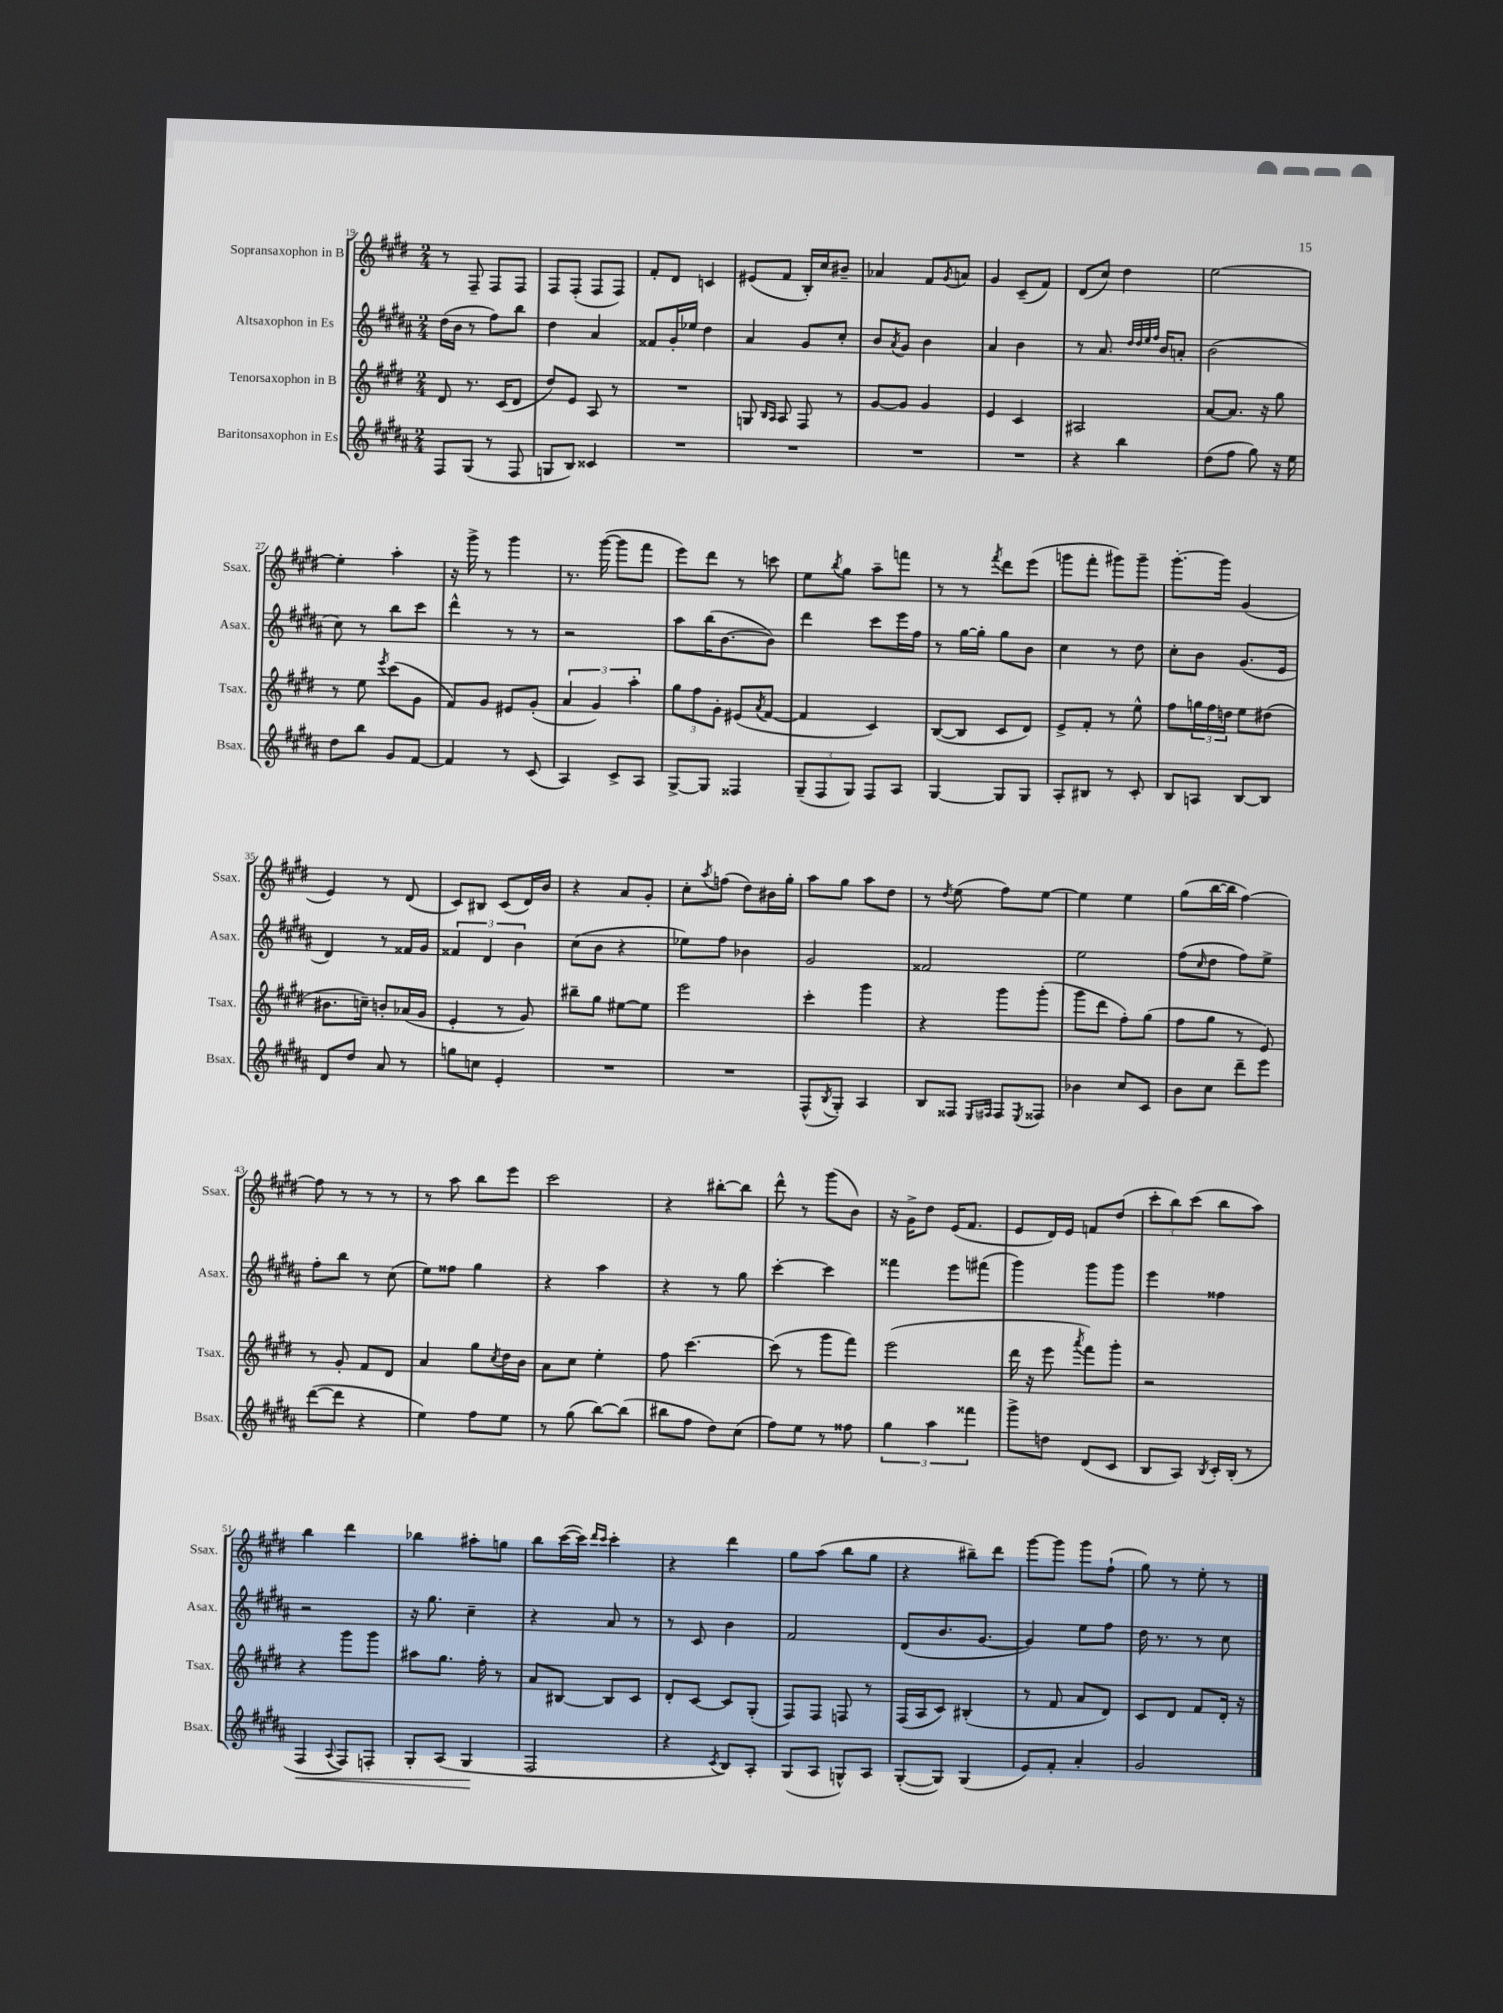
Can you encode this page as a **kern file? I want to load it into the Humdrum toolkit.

**kern	**dynam	**kern	**kern	**kern
*part4	*part4	*part3	*part2	*part1
*staff4	*staff4	*staff3	*staff2	*staff1
*I"Baritonsaxophon in Es	*	*I"Tenorsaxophon in B	*I"Altsaxophon in Es	*I"Sopransaxophon in B
*I'Bsax.	*	*I'Tsax.	*I'Asax.	*I'Ssax.
*clefG2	*	*clefG2	*clefG2	*clefG2
*k[f#c#g#d#a#]	*	*k[f#c#g#d#]	*k[f#c#g#d#a#]	*k[f#c#g#d#]
*M2/4	*	*M2/4	*M2/4	*M2/4
=19	=19	=19	=19	=19
8F#/L	.	8d#/	(16dd#\LL	8r
.	.	.	16b\JJ	.
(8G#/J	.	8.r	8r	8F#~/
8r	.	.	8ff#\L)	8F#/L
.	.	(16c#/KL	.	.
8F#/	.	8d#/J	8bb\J	8F#/J
=20	=20	=20	=20	=20
8Gn/L	.	8dd#/L)	4dd#\	8F#/L
8B/J)	.	8e/J	.	(8F#'/J
4c##X/	.	8A/	4a#/	8F#/L
.	.	8r	.	8F#/J)
=21	=21	=21	=21	=21
2r	.	2r	8f##X/L	8f#'/L
.	.	.	16g#'/L	8d#/J
.	.	.	16ee-X/JJ	.
.	.	.	4dd#\	4cn/
=22	=22	=22	=22	=22
2r	.	8Gn/	4a#/	(8e#X/L
.	.	16qqB/LL	.	.
.	.	16qqA/JJ	.	.
.	.	8A/	.	8f#/J
.	.	8F#/	8g#/L	16B'/LL)
.	.	.	.	16cc#/J
.	.	8r	8cc#'/J	8b#X~/J
=23	=23	=23	=23	=23
2r	.	[8g#/L	8b/L	4a-X/
.	.	.	8qa#/	.
.	.	8g#/J]	8g#/J	.
.	.	4g#/	4b\	8f#/L
.	.	.	.	8qg#/
.	.	.	.	8an/J
=24	=24	=24	=24	=24
2r	.	4e/	4a#/	4g#/
.	.	4c#/	4b\	(8c#~/L
.	.	.	.	8f#/J)
=25	=25	=25	=25	=25
4r	.	2A#X/	8r	(8d#/L
.	.	.	8.a#/	8cc#/J)
4bb\	.	.	.	4dd#\
.	.	.	32qqdd#/LLL	.
.	.	.	32qqdd#/	.
.	.	.	32qqee/	.
.	.	.	32qqff#/JJJ	.
.	.	.	16b/KL	.
.	.	.	8an'/J	.
=26	=26	=26	=26	=26
(8dd#\L	.	[8a/L	(2b\	[2ee\
8ff#\J	.	8.a/J]	.	.
8gg#\)	.	.	.	.
.	.	16r	.	.
16r	.	8gg#\	.	.
16ee\	.	.	.	.
!!LO:LB:g=z
=27	=27	=27	=27	=27
8dd#\L	.	8r	8cc#\)	4ee'\]
8bb\J	.	8ee\	8r	.
.	.	8qeee/	.	.
8g#/L	.	(8ccc#\L	8bb\L	4aa'\
[8f#/J	.	8g#\J	8ccc#\J	.
=28	=28	=28	=28	=28
4f#/]	.	8f#/L)	4ddd#^^\	16r
.	.	.	.	16ggg#^\
.	.	8g#/J	.	8r
8r	.	8e#X/L	8r	4ggg#\
(8c#/	.	(8g#'/J	8r	.
=29	=29	=29	=29	=29
4A#/)	.	6a/	2r	8.r
.	.	6g#/)	.	.
.	.	.	.	([16ggg#\
8c#^/L	.	.	.	8ggg#\L]
.	.	6aa'\	.	.
8A#/J	.	.	.	8fff#\J
=30	=30	=30	=30	=30
[8G#^/L	.	12gg#\L	8aa#\L	8eee\L)
.	.	12ff#\	.	.
8G#/J]	.	.	(16bb\K	8ddd#\J
.	.	12g#'\J	.	.
.	.	.	[8.b\	.
4F##X/	.	(8e#X/L	.	8r
.	.	8qa/	.	.
.	.	[8f#/J	8b\J])	8cccn\
=31	=31	=31	=31	=31
(12G#~/L	.	4f#/]	4ddd#\	8ee\L
12F#/	.	.	.	.
.	.	.	.	8qbb/
.	.	.	.	8gg#\J
12G#/J)	.	.	.	.
8F#/L	.	4c#/)	8ccc#\L	8aa~\L
8A#/J	.	.	16eee\L	8fffn\J
.	.	.	16ff#\JJ	.
=32	=32	=32	=32	=32
[4G#/	.	([8B/L	8r	8r
.	.	8B/J]	[16gg#\LL	8r
.	.	.	16gg#'\JJ]	.
.	.	.	.	8qfff#/
8G#/L]	.	8c#/L	8gg#\L	8ddd#\L
8G#/J	.	8d#/J)	8b\J	(8eee\J
=33	=33	=33	=33	=33
8A#'/L	.	8e^/L	4cc#\	8gggn\L
8B#X/J	.	8f#'/J	.	8fff#'\J
8r	.	8r	8r	8ggg#X\L)
8c#'/	.	8ee^^\	8dd#\	8ggg#~\J
=34	=34	=34	=34	=34
8B/L	.	8ff#\L	8cc#'\L	[8.ggg#'\L
8An/J	.	24ggn\L	8b\J	.
.	.	24ff#\	.	.
.	.	.	.	16ggg#\Jk]
.	.	24ddn\JJ	.	.
[8B/L	.	8ee\L	(8.g#/L	(4g#/
8B/J]	.	(8dd#X\J	.	.
.	.	.	16e/Jk	.
!!LO:LB:g=z
=35	=35	=35	=35	=35
8d#/L	.	8.b#X\L	4d#/)	4e/)
8dd#/J	.	.	.	.
.	.	16ccn~\Jk)	.	.
8a#/	.	8bn'/L	8r	8r
8r	.	(16a-X/L	16f##X/LL	(8d#/
.	.	16g#/JJ	16g#/JJ	.
=36	=36	=36	=36	=36
8ggn\L	.	4e'/	6f##X/	8c#/L)
8ccn\J	.	.	.	8B#X/J
.	.	.	6d#/	.
4e'/	.	8r	.	(8c#/L
.	.	.	6b\	.
.	.	8g#/)	.	16d#/L)
.	.	.	.	16b/JJ
=37	=37	=37	=37	=37
2r	.	8bb#X~\L	(8cc#\L	4r
.	.	8gg#\J	8b\J	.
.	.	[8ee#X\L	4r	8a/L
.	.	8ee#\J]	.	8g#'/J
=38	=38	=38	=38	=38
2r	.	2eee\	8ee-X\L)	8cc#'\L
.	.	.	.	8qaa/
.	.	.	8ff#\J	(8ffn\J
.	.	.	4b-X\	8dd#\L)
.	.	.	.	16b#X\L
.	.	.	.	16gg#'\JJ
=39	=39	=39	=39	=39
(8F#^^/L	.	4ccc#'\	2g#/	8aa\L
8qB/	.	.	.	.
8G#'/J)	.	.	.	8gg#\J
4A#/	.	4ggg#\	.	8aa\L
.	.	.	.	8dd#\J
=40	=40	=40	=40	=40
8B/L	.	4r	2f##X/	8r
.	.	.	.	8qdd#/
8F##X/J	.	.	.	(8ee\
16qqE/LL	.	.	.	.
16qqF#X/JJ	.	.	.	.
8F#/L	.	8ggg#\L	.	8ff#\L)
8qE/	.	.	.	.
8F##X/J	.	(8ggg#'\J	.	[8ee\J
=41	=41	=41	=41	=41
4b-X\	.	8ggg#\L	2ee\	4ee\]
.	.	8ddd#\J	.	.
8cc#/L	.	8ff#'\L)	.	4ee\
8c#/J	.	(8gg#\J	.	.
=42	=42	=42	=42	=42
8b\L	.	8ff#\L	(8ff#\L	(8gg#\L
.	.	.	16qqcc#/	.
8cc#\J	.	8gg#\J	8dd#\J	[16bb\L
.	.	.	.	16bb\JJ]
8ddd#~\L	.	8r	8ff#\L)	[4ff#\)
8eee\J	.	8e/)	8ee^\J	.
!!LO:LB:g=z
=43	=43	=43	=43	=43
([8ddd#\L	.	8r	8ff#'\L	8ff#\]
8ddd#\J]	.	8g#'/	8bb\J	8r
4r	.	8f#/L	8r	8r
.	.	8d#/J	(8cc#\	8r
=44	=44	=44	=44	=44
4ee\)	.	4a/	8ee\L)	8r
.	.	.	8ff##X\J	8aa\
8ff#\L	.	8gg#\L	4gg#\	8bb\L
.	.	8qcc#/	.	.
8ee\J	.	16dd#\L	.	8eee\J
.	.	16b\JJ	.	.
=45	=45	=45	=45	=45
8r	.	8a\L	4r	2ccc#\
(8gg#\	.	8cc#\J	.	.
[8bb\L)	.	4ee'\	4aa#\	.
(8bb\J]	.	.	.	.
=46	=46	=46	=46	=46
8bb#X\L	.	8ff#\	4r	4r
8ff#\J	.	[4.ccc#\	.	.
8dd#\L)	.	.	8r	[8bb#X'\L
(8cc#\J	.	.	8gg#\	8bb#\J]
=47	=47	=47	=47	=47
8ff#\L)	.	(8ccc#\]	[4ccc#'\	8ddd#^^\
8ee\J	.	8r	.	8r
8r	.	8ggg#\L	4ccc#\]	(8ggg#\L
8ff##X\	.	8fff#\J)	.	8b\J)
=48	=48	=48	=48	=48
6gg#\	.	(2eee\	4fff##X\	16r
.	.	.	.	16g#^\KL
.	.	.	.	8dd#\J
6aa#\	.	.	.	.
.	.	.	8eee\L	(16e/KL
.	.	.	.	8.f#/J
6fff##X\	.	.	.	.
.	.	.	(8fff#X\J	.
=49	=49	=49	=49	=49
8ggg#^\L	.	16ddd#\	4ggg#\)	8e/L
.	.	16r	.	.
8ddn\J	.	8eee\	.	16d#/L)
.	.	.	.	16e/JJ
.	.	8qaaa/	.	.
(8d#/L	.	8fff#\L)	8ggg#\L	8fn/L
8c#/J	.	8ggg#'\J	8ggg#\J	(8dd#/J
=50	=50	=50	=50	=50
8B/L	.	2r	4eee\	12ccc#'\L
.	.	.	.	12bb\)
8A#/J)	.	.	.	.
.	.	.	.	(12ccc#\J
8qB/	.	.	.	.
16c#'/LL	.	.	4ff##X\	8bb\L
(16B'/JJ	.	.	.	.
8r	.	.	.	8aa\J)
!!LO:LB:g=z
=51	=51	=51	=51	=51
!	!LO:HP:b	!	!	!
4F#/	<	4r	2r	4bb\
8qqA#/	.	.	.	.
8F#/L)	.	8ggg#\L	.	4ddd#\
8Fn'/J	.	8ggg#\J	.	.
=52	=52	=52	=52	=52
8G#'/L	.	8aa#X\L	16r	4bb-X\
.	.	.	8.gg#\	.
(8A#/J	.	8.gg#\J	.	.
4G#/	.	.	4cc#~\	8aa#X'\L
.	.	16ff#'\	.	.
.	.	8r	.	8ggn\J
.	[	.	.	.
=53	=53	=53	=53	=53
2F#/	.	8a/L	4r	8bb\L
.	.	[8B#X/J	.	([16ccc#\L
.	.	.	.	16ccc#\JJ])
.	.	.	.	16qqddd#/LL
.	.	.	.	16qqccc#/JJ
.	.	8B#/L]	8a#/	4ccc#'\
.	.	8c#/J	8r	.
=54	=54	=54	=54	=54
4r	.	8d#'/L	8r	4r
.	.	[8c#/J	8c#/	.
8qc#/	.	.	.	.
8B/L)	.	8c#/L]	4b\	4ddd#\
8A#'/J	.	(8G#'/J	.	.
=55	=55	=55	=55	=55
(8G#/L	.	8F#/L)	2f#/	8gg#\L
8A#/J	.	8F#/J	.	(8aa\J
8Gn^^/L)	.	8Fn/	.	8bb\L
8A#/J	.	8r	.	8gg#\J
=56	=56	=56	=56	=56
([8G#'/L	.	(16F#/LL	(8d#/L	4r
.	.	16A/J	.	.
8G#/J])	.	8c#/J)	8.b/	.
(4G#/	.	(4B#X'/	.	8bb#X~\L)
.	.	.	[8.g#/J	.
.	.	.	.	8ddd#\J
=57	=57	=57	=57	=57
8e/L)	.	8r	4g#/])	[8ggg#\L
8f#'/J	.	8f#/	.	8ggg#\J]
4a#'/	.	8a/L	8ee\L	8ggg#\L
.	.	8d#/J)	8ff#\J	(8ff#`\J
=58	=58	=58	=58	=58
2g#/	.	8c#/L	16dd#\	8gg#\)
.	.	.	8.r	.
.	.	8d#/J	.	8r
.	.	8f#/L	8r	8ee'\
.	.	16d#'/Jk	8cc#\	8r
.	.	16r	.	.
==	==	==	==	==
*-	*-	*-	*-	*-
